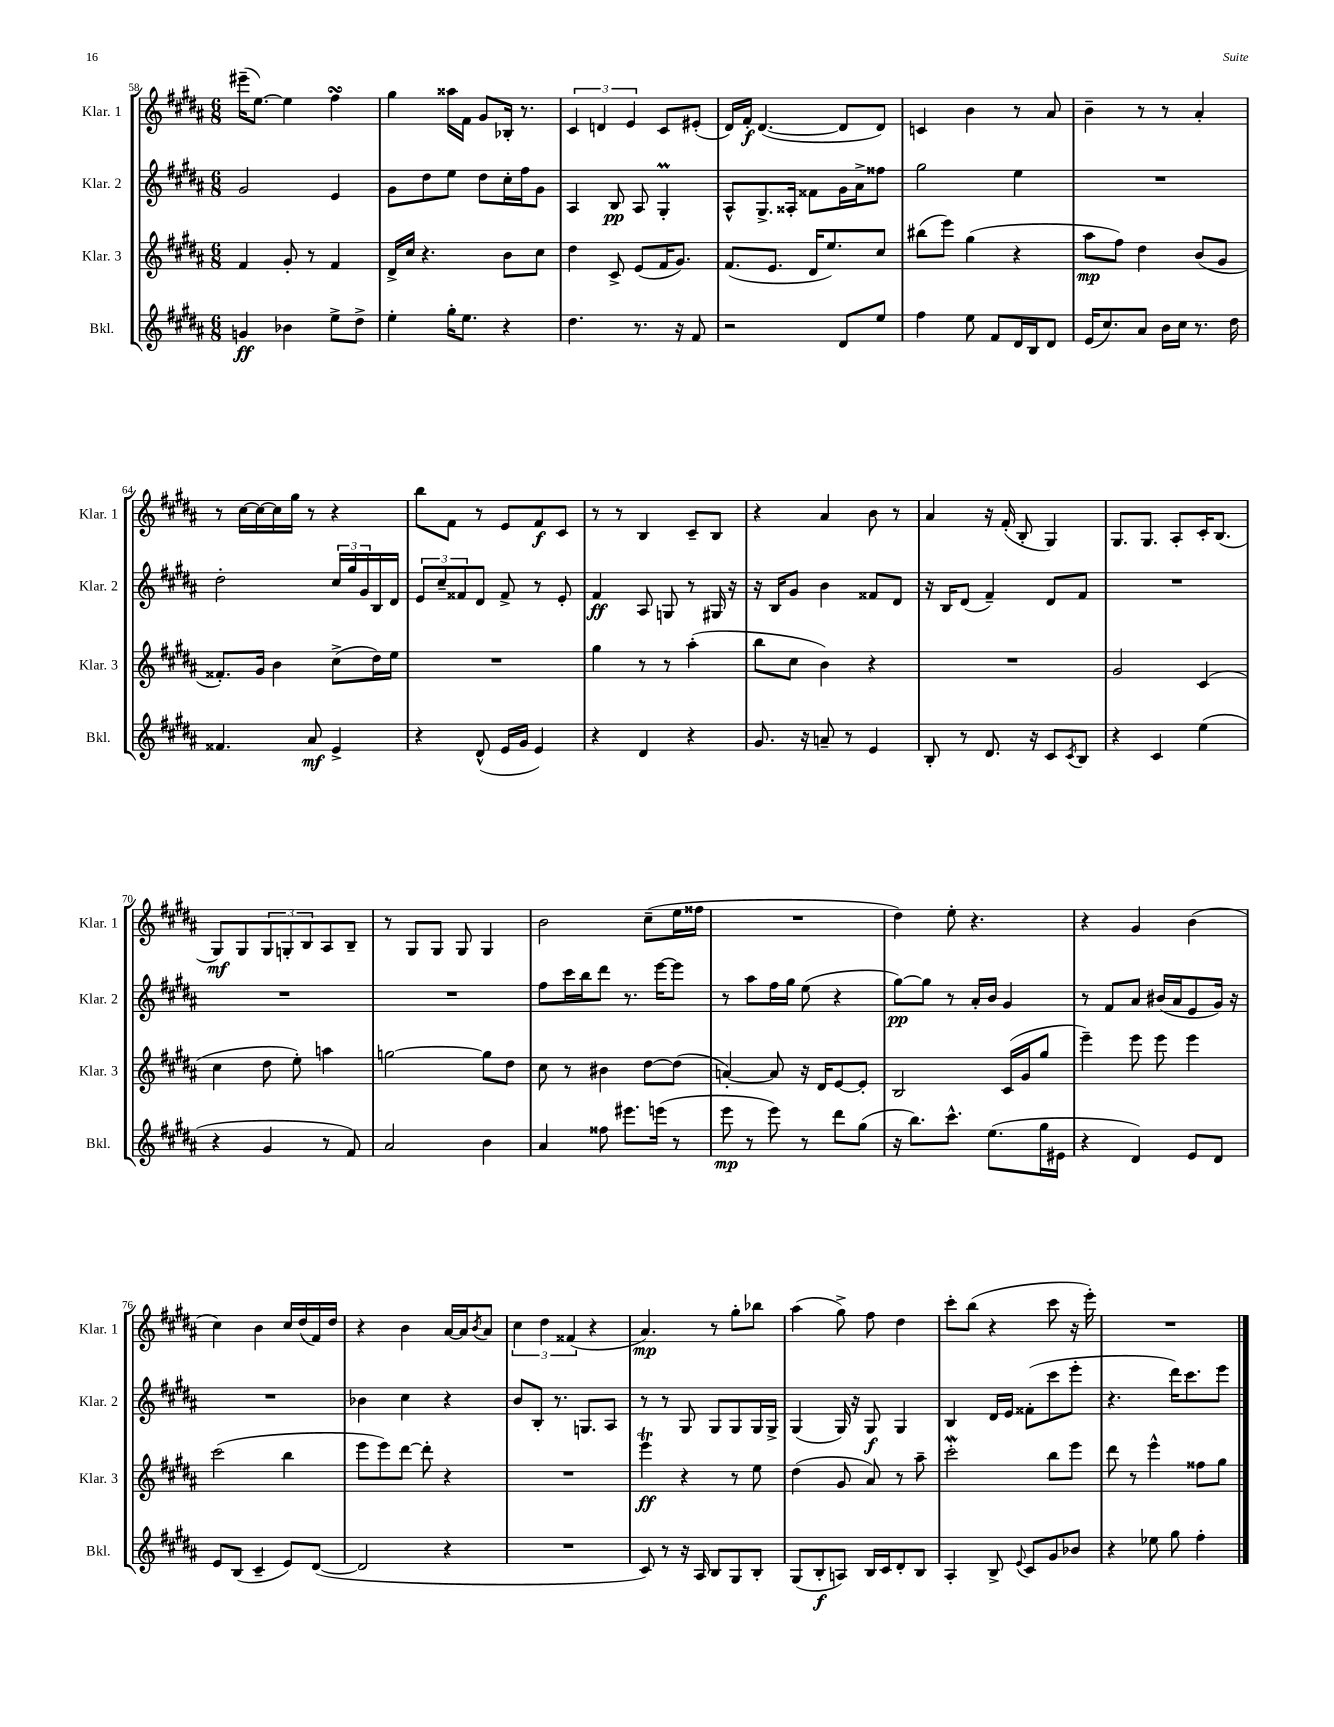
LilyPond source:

<<
\new StaffGroup <<
\new Staff = "s0" \with { instrumentName = "Klar. 1" shortInstrumentName = "Klar. 1" } {
    \clef treble \key b \major \numericTimeSignature \time 6/8
    eis'''16--( e''8.~) e''4 fis''4\turn |
    gis''4 aisis''16 fis'16 gis'8 bes16-. r8. |
    \tuplet 3/2 { cis'4 d'4 e'4 } cis'8 eis'8-.( |
    dis'16) fis'16-.\f dis'4.~( dis'8 dis'8) |
    c'4 b'4 r8 ais'8 |
    b'4-- r8 r8 ais'4-. |
    r8 cis''16~ cis''16~ cis''16 gis''16 r8 r4 |
    b''8 fis'8 r8 e'8 fis'8\f cis'8 |
    r8 r8 b4 cis'8-- b8 |
    r4 ais'4 b'8 r8 |
    ais'4 r16 fis'16-.( b8-. gis4) |
    gis8. gis8. ais8-. cis'16-. b8.( |
    gis8\mf) gis8 \tuplet 3/2 { gis8 g8-. b8 } ais8 b8-- |
    r8 gis8 gis8 gis8 gis4 |
    b'2 cis''8--( e''16 fisis''16 |
    R2. |
    dis''4) e''8-. r4. |
    r4 gis'4 b'4( |
    cis''4) b'4 cis''16 dis''16( fis'16) dis''16 |
    r4 b'4 ais'16~ ais'16 \acciaccatura { b'8 } ais'8 |
    \tuplet 3/2 { cis''4 dis''4 fisis'4( } r4 |
    ais'4.\mp) r8 gis''8-. bes''8 |
    ais''4( gis''8->) fis''8 dis''4 |
    cis'''8-. b''8( r4 cis'''8 r16 e'''16-.) |
    R2. \bar "|." |
}
\new Staff = "s1" \with { instrumentName = "Klar. 2" shortInstrumentName = "Klar. 2" } {
    \clef treble \key b \major \numericTimeSignature \time 6/8
    gis'2 e'4 |
    gis'8 dis''8 e''8 dis''8 cis''16-. fis''16 gis'8 |
    ais4 b8\pp ais8 gis4-.\prall |
    ais8-^ gis8.-> aisis16-. fisis'8 gis'16 ais'16-> fisis''8 |
    gis''2 e''4 |
    R2. |
    dis''2-. \tuplet 3/2 { cis''16 gis''16 gis'16 } b16 dis'16 |
    \tuplet 3/2 { e'8 cis''8-- fisis'8 } dis'8 fisis'8-> r8 e'8-. |
    fis'4\ff ais8 g8 r8 gis16 r16 |
    r16 b16 gis'8 b'4 fisis'8 dis'8 |
    r16 b16 dis'8( fis'4--) dis'8 fis'8 |
    R2. |
    R2. |
    R2. |
    fis''8 cis'''16 b''16 dis'''8 r8. e'''16~ e'''8 |
    r8 ais''8 fis''16 gis''16 e''8( r4 |
    gis''8~\pp) gis''8 r8 ais'16-. b'16 gis'4 |
    r8 fis'8 ais'8 bis'16( ais'16 e'8 gis'16) r16 |
    R2. |
    bes'4 cis''4 r4 |
    b'8 b8-. r8. g8. ais8 |
    r8 r8 gis8 gis8 gis8 gis16 gis16-> |
    gis4( gis16) r16 gis8\f gis4 |
    b4 dis'16 e'16 fisis'8-.( cis'''8 e'''8-. |
    r4. dis'''16) cis'''8. e'''8 \bar "|." |
}
\new Staff = "s2" \with { instrumentName = "Klar. 3" shortInstrumentName = "Klar. 3" } {
    \clef treble \key b \major \numericTimeSignature \time 6/8
    fis'4 gis'8-. r8 fis'4 |
    dis'16-> cis''16 r4. b'8 cis''8 |
    dis''4 cis'8-> e'8( fis'16 gis'8.) |
    fis'8.( e'8. dis'16 e''8.) cis''8 |
    bis''8( e'''8) gis''4( r4 |
    ais''8\mp fis''8) dis''4 b'8( gis'8 |
    fisis'8.-.) gis'16 b'4 cis''8->( dis''16) e''16 |
    R2. |
    gis''4 r8 r8 ais''4-.( |
    b''8 cis''8 b'4) r4 |
    R2. |
    gis'2 cis'4( |
    cis''4 dis''8 e''8-.) a''4 |
    g''2~ g''8 dis''8 |
    cis''8 r8 bis'4 dis''8~ dis''8( |
    a'4~-.) a'8 r16 dis'16 e'8~ e'8-. |
    b2 cis'16( gis'16 gis''8 |
    e'''4--) e'''8 e'''8 e'''4 |
    cis'''2( b''4 |
    e'''8 e'''8) dis'''8~ dis'''8-. r4 |
    R2. |
    e'''4\trill\ff r4 r8 e''8 |
    dis''4( gis'8 ais'8) r8 ais''8-- |
    cis'''2-.\mordent b''8 e'''8 |
    dis'''8 r8 e'''4-^ fisis''8 gis''8 \bar "|." |
}
\new Staff = "s3" \with { instrumentName = "Bkl." shortInstrumentName = "Bkl." } {
    \clef treble \key b \major \numericTimeSignature \time 6/8
    g'4\ff bes'4 e''8-> dis''8-> |
    e''4-. gis''16-. e''8. r4 |
    dis''4. r8. r16 fis'8 |
    r2 dis'8 e''8 |
    fis''4 e''8 fis'8 dis'16 b16 dis'8 |
    e'16( cis''8.) ais'8 b'16 cis''16 r8. dis''16 |
    fisis'4. ais'8\mf e'4-> |
    r4 dis'8-^( e'16 gis'16 e'4) |
    r4 dis'4 r4 |
    gis'8. r16 a'8-- r8 e'4 |
    b8-. r8 dis'8. r16 cis'8 \acciaccatura { cis'8 } b8 |
    r4 cis'4 e''4( |
    r4 gis'4 r8 fis'8) |
    ais'2 b'4 |
    ais'4 fisis''8 eis'''8. e'''16( r8 |
    e'''8\mp r8 e'''8) r8 dis'''8 gis''8( |
    r16 b''8.) cis'''8.-^ e''8.( gis''16 eis'16 |
    r4 dis'4) e'8 dis'8 |
    e'8 b8( cis'4-- e'8) dis'8~( |
    dis'2 r4 |
    R2. |
    cis'8) r8 r16 ais16 b8 gis8 b8-. |
    gis8( b8-.\f a8) b16 cis'16 dis'8-. b8 |
    ais4-. b8-> \appoggiatura { e'8 } cis'8 gis'8 bes'8 |
    r4 ees''8 gis''8 fis''4-. \bar "|." |
}
>>
>>
\layout { \context { \Score currentBarNumber = #58 } }
